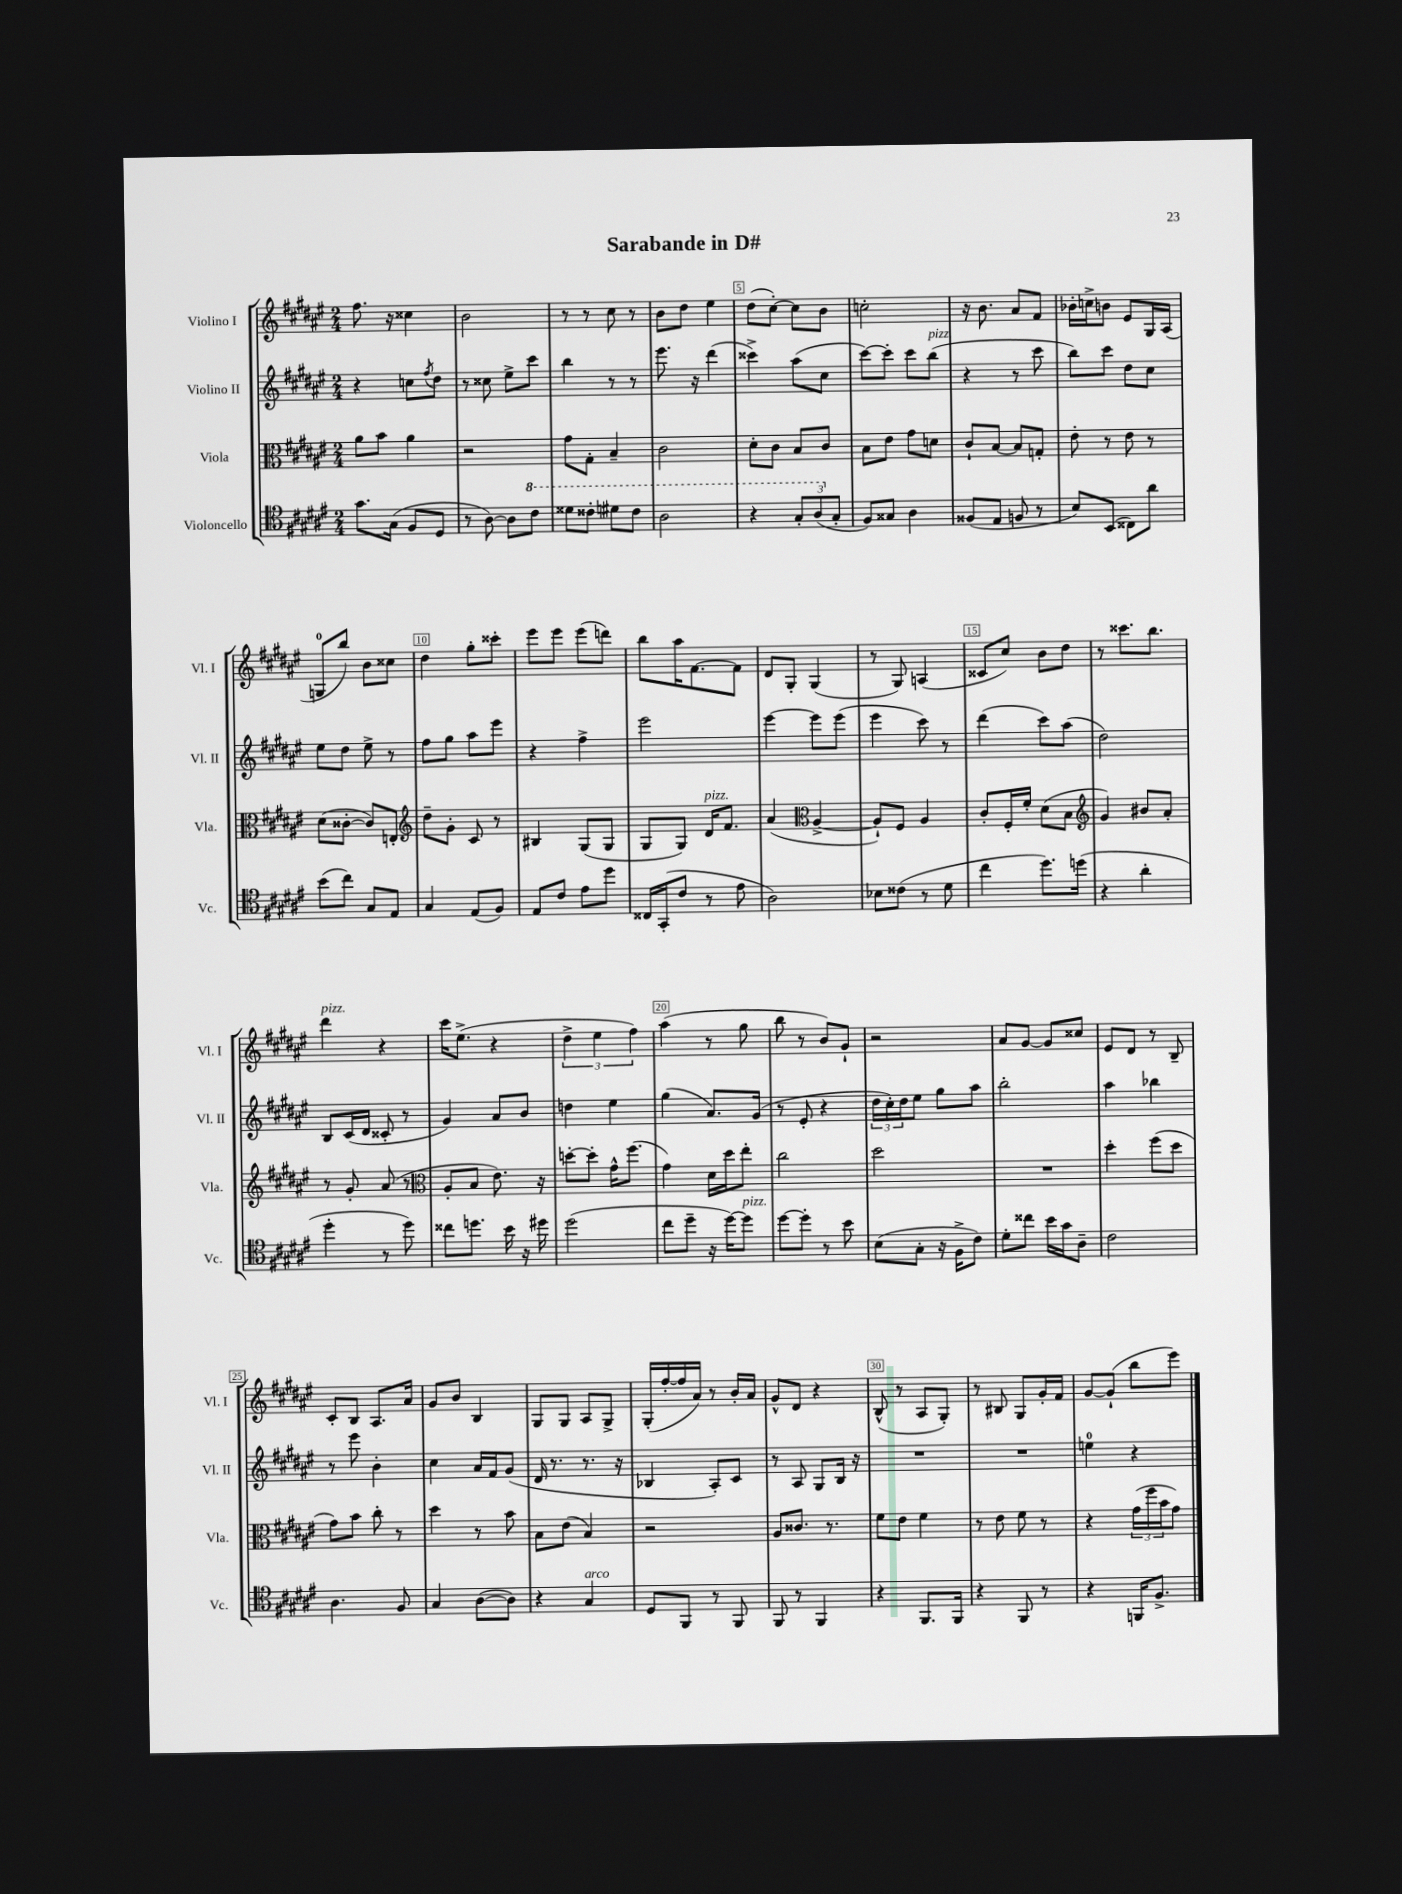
\header { title = "Sarabande in D#" }
<<
\new StaffGroup <<
\new Staff = "s0" \with { instrumentName = "Violino I" shortInstrumentName = "Vl. I" } {
    \clef treble \key fis \major \numericTimeSignature \time 2/4
    fis''8. r16 cisis''4 |
    b'2 |
    r8 r8 cis''8 r8 |
    b'8 dis''8 eis''4 |
    dis''8( cis''8~-.) cis''8 b'8 |
    c''2-. |
    r16 b'8. ais'8 fis'8 |
    bes'16-. c''16-> b'8 eis'8 gis16 ais16( |
    g8-0 b''8) b'8 cisis''8 |
    dis''4 gis''8-. cisis'''8-. |
    eis'''8 eis'''8 eis'''8( d'''8) |
    b''8 ais''16 fis'8.~ fis'8 |
    dis'8 gis8-. gis4( |
    r8 gis8) a4( |
    cisis'8 cis''8) b'8 dis''8 |
    r8 cisis'''8. b''8. |
    dis'''4^\markup { \italic "pizz." } r4 |
    cis'''16 eis''8.->( r4 |
    \tuplet 3/2 { dis''4-> eis''4 fis''4) } |
    ais''4( r8 gis''8 |
    b''8 r8 b'8) gis'8-! |
    r2 |
    ais'8 gis'8~ gis'8 cisis''8 |
    eis'8 dis'8 r8 b8-- |
    cis'8-. b8 ais8. ais'16 |
    gis'8 b'8 b4 |
    gis8 gis8 ais8 gis8-> |
    gis16-.( fis''16~-. fis''16 ais'16) r8 b'16-. ais'16 |
    gis'8-^ dis'8 r4 |
    b8-^( r8 ais8 gis8-.) |
    r8 bis8 gis8 gis'16-. fis'16 |
    gis'8~ gis'8-!( b''8 eis'''8) \bar "|." |
}
\new Staff = "s1" \with { instrumentName = "Violino II" shortInstrumentName = "Vl. II" } {
    \clef treble \key fis \major \numericTimeSignature \time 2/4
    r4 c''8 \acciaccatura { fis''8 } dis''8 |
    r8 cisis''8 eis''8-> cis'''8 |
    b''4 r8 r8 |
    eis'''8. r16 dis'''4( |
    cisis'''4->) ais''8( cis''8 |
    cis'''8~) cis'''8-. cis'''8 b''8^\markup { \italic "pizz." }( |
    r4 r8 cis'''8 |
    b''8) cis'''8 dis''8 cis''8 |
    eis''8 dis''8 eis''8-> r8 |
    fis''8 gis''8 ais''8 eis'''8 |
    r4 fis''4-> |
    eis'''2 |
    eis'''4~ eis'''8 eis'''8( |
    eis'''4 cis'''8) r8 |
    dis'''4( cis'''8) ais''8( |
    dis''2) |
    b8 cis'16( dis'16 cisis'8-. r8 |
    gis'4) ais'8 b'8 |
    d''4 eis''4 |
    gis''4( ais'8.) gis'16( |
    r8 eis'8-. r4 |
    \tuplet 3/2 { dis''16 cis''16-.) dis''16 } eis''8 gis''8 ais''8 |
    b''2-. |
    ais''4 bes''4 |
    r8 eis'''8 b'4-. |
    cis''4 ais'16 fis'16 gis'8( |
    dis'16 r8. r8. r16 |
    bes4 ais8-.) cis'8 |
    r8 ais8 gis8 b16 r16 |
    R2 |
    R2 |
    e''4-0 r4 \bar "|." |
}
\new Staff = "s2" \with { instrumentName = "Viola" shortInstrumentName = "Vla." } {
    \clef alto \key fis \major \numericTimeSignature \time 2/4
    ais'8 b'8 ais'4 |
    r2 |
    gis'8 gis8-. b4-- |
    cis'2 |
    dis'8-. cis'8 b8 cis'8 |
    b8 eis'8 gis'8 d'8 |
    cis'8-! b8~ b8 g8-. |
    eis'8-. r8 eis'8 r8 |
    dis'8( cisis'8~-. cisis'8) e8-. |
    \clef treble dis''8-- gis'8-. cis'8 r8 |
    bis4 gis8( gis8 |
    gis8 gis8) dis'16^\markup { \italic "pizz." } fis'8. |
    ais'4( \clef alto ais4~-> |
    ais8-!) fis8 ais4 |
    cis'8-. fis16-. fis'16-. dis'8( b8 |
    \clef treble gis'4) bis'8 ais'8-. |
    r8 gis'8-. ais'8( r8 |
    \clef alto ais8-. b8 eis'8.) r16 |
    d''8~-. d''8-. gis'16-^ fis''8.( |
    gis'4) dis'16 dis''16 eis''8-. |
    cis''2 |
    dis''2 |
    R2 |
    dis''4-. fis''8( dis''8 |
    gis'8) b'8 cis''8-. r8 |
    dis''4 r8 b'8 |
    b8 eis'8( b4) |
    r2 |
    ais8 cisis'8. r8. |
    fis'8 eis'8 fis'4 |
    r8 eis'8 fis'8 r8 |
    r4 \tuplet 3/2 { gis'16( fis''16 b'16 } gis'8) \bar "|." |
}
\new Staff = "s3" \with { instrumentName = "Violoncello" shortInstrumentName = "Vc." } {
    \clef tenor \key fis \major \numericTimeSignature \time 2/4
    gis'8. gis16( fis8 dis8 |
    r8 ais8~) ais8 \ottava #1 cis''8 |
    disis''8 cisis''8-. dis''8 cisis''8 |
    ais'2 |
    r4 \tuplet 3/2 { gis'8-. ais'8( \ottava #0 gis8-. } |
    fis8) gisis8 ais4 |
    fisis8( eis8 f8 r8 |
    b8) b,8( cisis8) ais'8 |
    b'8( cis''8) gis8 eis8 |
    gis4 eis8( fis8) |
    eis8 cis'8 eis'8 dis''8 |
    cisis16 gis,16-.( cis'8 r8 eis'8 |
    ais2) |
    bes8 cisis'8( r8 dis'8 |
    cis''4 dis''8.) d''16( |
    r4 ais'4-. |
    dis''4-. r8 dis''8) |
    cisis''8 d''8. b'16 r16 dis''16 |
    dis''2( |
    cis''8 dis''8-- r16 dis''16~) dis''8^\markup { \italic "pizz." } |
    dis''8~ dis''8-. r8 b'8 |
    b8( gis8-. r16 fis16-> cis'8) |
    dis'8-. cisis''8 b'16 gis'16 ais8-- |
    cis'2 |
    ais4. fis8 |
    gis4 ais8~( ais8) |
    r4 gis4^\markup { \italic "arco" } |
    dis8 fis,8 r8 fis,8 |
    fis,8 r8 fis,4 |
    r4 fis,8. fis,16 |
    r4 fis,8 r8 |
    r4 f,16 fis8.-> \bar "|." |
}
>>
>>
\layout { \context { \Score \override BarNumber.break-visibility = ##(#f #t #t) barNumberVisibility = #(every-nth-bar-number-visible 5) \override BarNumber.stencil = #(make-stencil-boxer 0.1 0.3 ly:text-interface::print) } }
